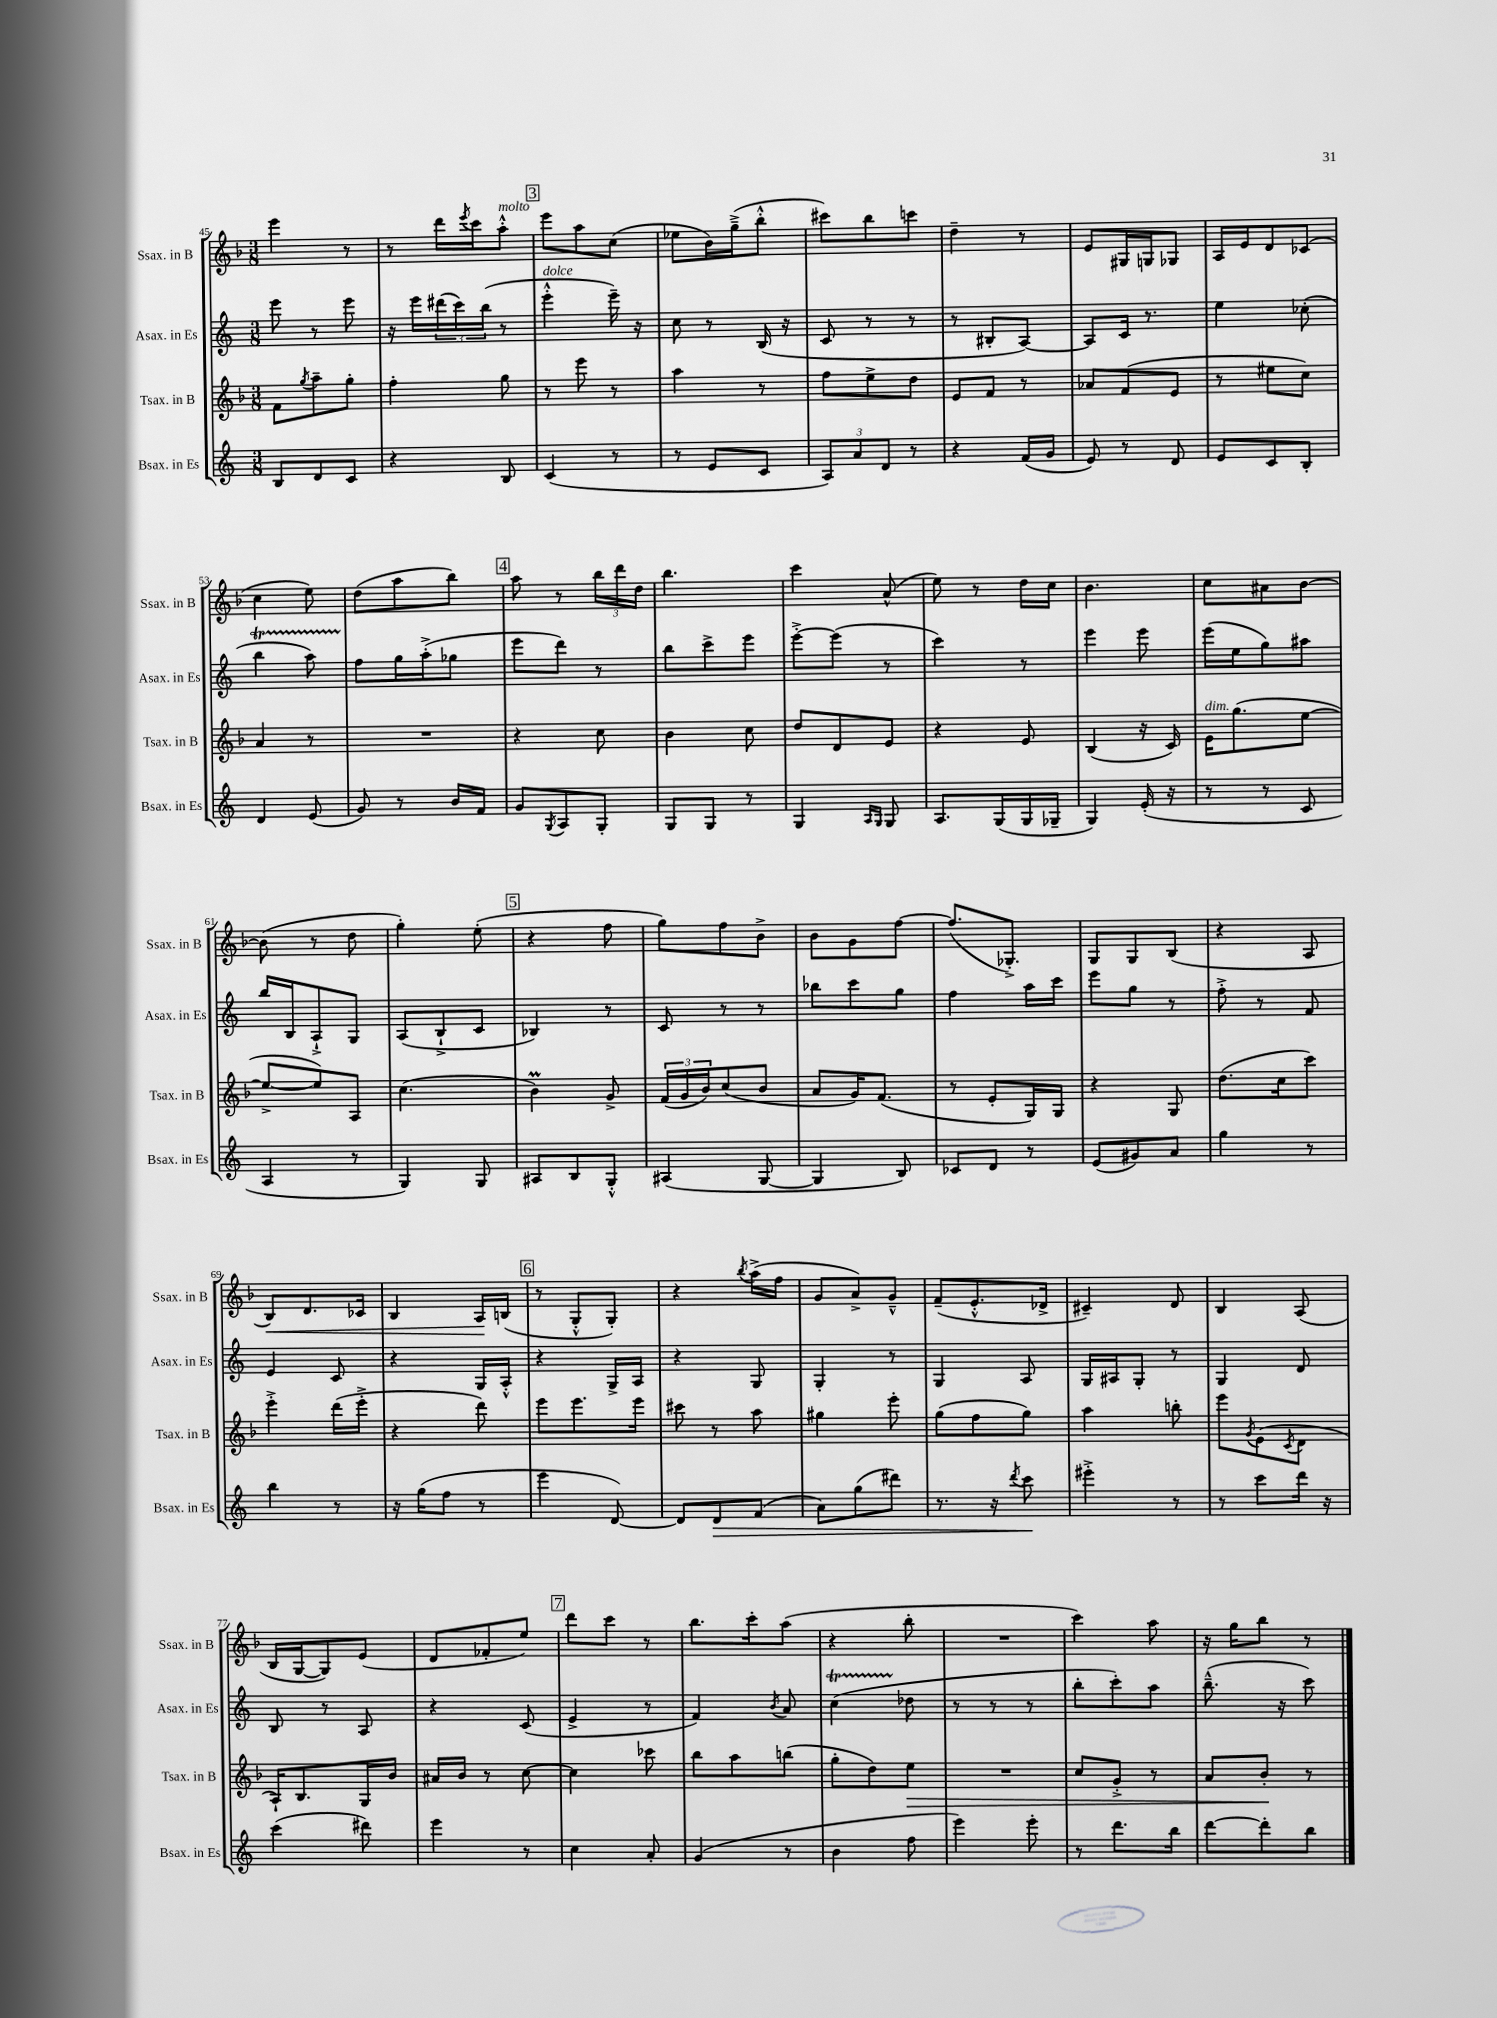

**kern	**dynam	**kern	**dynam	**kern	**kern	**dynam
*part4	*part4	*part3	*part3	*part2	*part1	*part1
*staff4	*staff4	*staff3	*staff3	*staff2	*staff1	*staff1
*I"Bsax. in Es	*	*I"Tsax. in B	*	*I"Asax. in Es	*I"Ssax. in B	*
*I'Bsax. in Es	*	*I'Tsax. in B	*	*I'Asax. in Es	*I'Ssax. in B	*
*clefG2	*	*clefG2	*	*clefG2	*clefG2	*
*k[]	*	*k[b-]	*	*k[]	*k[b-]	*
*M3/8	*	*M3/8	*	*M3/8	*M3/8	*
=45	=45	=45	=45	=45	=45	=45
8B/L	.	8f\L	.	8eee\	4eee\	.
.	.	8qgg/	.	.	.	.
8d/	.	8aa~\	.	8r	.	.
8c/J	.	8gg'\J	.	8eee\	8r	.
=46	=46	=46	=46	=46	=46	=46
4r	.	4ff'\	.	16r	8r	.
.	.	.	.	16eee\LL	.	.
.	.	.	.	(24ddd#X\	16ddd\LL	.
.	.	.	.	24ccc\)	.	.
.	.	.	.	.	8qeee/	.
.	.	.	.	.	16ccc\J	.
.	.	.	.	(24bb\JJ	.	.
!	!	!	!	!	!LO:TX:a:i:t=molto	!
8B/	.	8gg\	.	8r	8aa'^^\J	.
!!LO:REH:place=s1:t=3
=47	=47	=47	=47	=47	=47	=47
!	!	!	!	!LO:TX:a:i:t=dolce	!	!
(4c/	.	8r	.	4eee'^^\	8eee\L	.
.	.	8eee\	.	.	8aa\	.
8r	.	8r	.	16eee~\)	(8cc\J	.
.	.	.	.	16r	.	.
=48	=48	=48	=48	=48	=48	=48
8r	.	4aa\	.	8cc\	8ee-X\L	.
8e/L	.	.	.	8r	16b-\L)	.
.	.	.	.	.	(16gg~^\J	.
8c/J	.	8r	.	(16B/	8bb-'^^\J	.
.	.	.	.	16r	.	.
=49	=49	=49	=49	=49	=49	=49
12A/L)	.	8ff\L	.	8c/	8ccc#X\L)	.
12a/	.	.	.	.	.	.
.	.	8ee^\	.	8r	8bb-\	.
12d/J	.	.	.	.	.	.
8r	.	8dd\J	.	8r	8cccn\J	.
=50	=50	=50	=50	=50	=50	=50
4r	.	8e/L	.	8r	4dd~\	.
.	.	8f/J	.	8B#X'/L	.	.
(16f/LL	.	8r	.	[8A/J)	8r	.
16g/JJ	.	.	.	.	.	.
=51	=51	=51	=51	=51	=51	=51
8e/)	.	8a-X/L	.	8A/L]	8e/L	.
8r	.	(8f/	.	16c/Jk	16G#X/L	.
.	.	.	.	8.r	16Gn/J	.
8d/	.	8e/J	.	.	8G-X/J	.
=52	=52	=52	=52	=52	=52	=52
8e/L	.	8r	.	4ee\	16A/LL	.
.	.	.	.	.	16e/J	.
8c/	.	8ee#X\L	.	.	8d/	.
8B'/J	.	8cc\J)	.	(8cc-X'\	(8c-X/J	.
!!LO:LB:g=z
=53	=53	=53	=53	=53	=53	=53
4d/	.	4a/	.	4bbt\	4cc\	.
(8e/	.	8r	.	8aaTTT\)	8ee\)	.
=54	=54	=54	=54	=54	=54	=54
8g/)	.	4.r	.	8ff\L	(8dd\L	.
8r	.	.	.	16gg\L	8aa\	.
.	.	.	.	(16aa'^\J	.	.
16b/LL	.	.	.	8gg-X\J	8bb-\J)	.
16f/JJ	.	.	.	.	.	.
!!LO:REH:place=s1:t=4
=55	=55	=55	=55	=55	=55	=55
8g/L	.	4r	.	8eee\L	8aa\	.
8qG/	.	.	.	.	.	.
8A/	.	.	.	8ddd\J)	8r	.
8G'/J	.	8cc\	.	8r	24bb-\LL	.
.	.	.	.	.	24ddd\	.
.	.	.	.	.	24dd\JJ	.
=56	=56	=56	=56	=56	=56	=56
8G/L	.	4b-\	.	8bb\L	4.bb-\	.
8G/J	.	.	.	8ccc^\	.	.
8r	.	8cc\	.	8eee\J	.	.
=57	=57	=57	=57	=57	=57	=57
4G/	.	8dd/L	.	[8eee'^\L	4ccc\	.
.	.	8d/	.	(8eee\J]	.	.
16qqA/LL	.	.	.	.	.	.
16qqG/JJ	.	.	.	.	.	.
8G/	.	8e/J	.	8r	(8a^^/	.
=58	=58	=58	=58	=58	=58	=58
8.A/L	.	4r	.	4ccc\)	8ee\)	.
.	.	.	.	.	8r	.
(16G/L	.	.	.	.	.	.
16G/	.	8e/	.	8r	16dd\LL	.
16G-X~/JJ	.	.	.	.	16cc\JJ	.
=59	=59	=59	=59	=59	=59	=59
4G/)	.	(4B-/	.	4eee\	4.b-\	.
(16e'/	.	16r	.	8eee\	.	.
16r	.	16c/)	.	.	.	.
=60	=60	=60	=60	=60	=60	=60
!	!	!LO:TX:a:i:t=dim.	!	!	!	!
8r	.	16e\KL	.	(16eee\LL	8cc\L	.
.	.	(8.gg\	.	16ee\J	.	.
8r	.	.	.	8gg\)	8a#X\	.
8c/	.	[8ee\J	.	8aa#X\J	[8b-\J	.
!!LO:LB:g=z
=61	=61	=61	=61	=61	=61	=61
4A/	.	8ee^/L_	.	16bb/LL	(8b-\]	.
.	.	.	.	16B/J	.	.
.	.	8ee/])	.	8A`^/	8r	.
8r	.	8A/J	.	8G/J	8dd\	.
=62	=62	=62	=62	=62	=62	=62
4G/)	.	(4.cc\	.	(8A/L	4gg'\)	.
.	.	.	.	8B`^/	.	.
8G/	.	.	.	8c/J	(8ee'\	.
!!LO:REH:place=s1:t=5
=63	=63	=63	=63	=63	=63	=63
8A#X/L	.	4b-M\)	.	4B-X/)	4r	.
8B/	.	.	.	.	.	.
8G'^^/J	.	8g^/	.	8r	8ff\	.
=64	=64	=64	=64	=64	=64	=64
(4A#X/	.	(24f/LL	.	8c/	8gg\L)	.
.	.	24g/	.	.	.	.
.	.	24b-/J)	.	.	.	.
.	.	(8cc/	.	8r	8ff\	.
[8G/	.	8b-/J	.	8r	8b-^\J	.
=65	=65	=65	=65	=65	=65	=65
4G/]	.	8a/L	.	8bb-X\L	8b-\L	.
.	.	16g/K)	.	8ccc\	8g\	.
.	.	(8.f/J	.	.	.	.
8B/)	.	.	.	8gg\J	[8ff\J	.
=66	=66	=66	=66	=66	=66	=66
8c-X/L	.	8r	.	4ff\	(8.ff/L]	.
8d/J	.	8e'/L	.	.	.	.
.	.	.	.	.	8.G-X'^/J)	.
8r	.	16G/L)	.	16aa\LL	.	.
.	.	16G/JJ	.	16ccc\JJ	.	.
=67	=67	=67	=67	=67	=67	=67
(8e/L	.	4r	.	8eee\L	8G/L	.
8g#X/)	.	.	.	8gg\J	8G/	.
8a/J	.	8G/	.	8r	(8B-/J	.
=68	=68	=68	=68	=68	=68	=68
4gg\	.	(8.dd\L	.	8ff'^\	4r	.
.	.	.	.	8r	.	.
.	.	16cc\k	.	.	.	.
8r	.	8ccc\J)	.	8f/	8A/	.
!!LO:LB:g=z
=69	=69	=69	=69	=69	=69	=69
!	!	!	!	!	!	!LO:HP:b
4bb\	.	4eee'^\	.	4e/	8B-/L)	<
.	.	.	.	.	8.d/	.
8r	.	(16ddd\LL	.	8c/	.	.
.	.	16eee'^\JJ	.	.	16c-X/Jk	.
=70	=70	=70	=70	=70	=70	=70
16r	.	4r	.	4r	4B-/	.
(16gg\KL	.	.	.	.	.	.
8ff\J	.	.	.	.	.	.
8r	.	8ddd\)	.	16G/LL	16A/LL	.
.	.	.	.	16A'^^/JJ	(16Bn/JJ	[
!!LO:REH:place=s1:t=6
=71	=71	=71	=71	=71	=71	=71
4eee\	.	8eee\L	.	4r	8r	.
.	.	8.eee\	.	.	8G'^^/L	.
[8d/)	.	.	.	16G^/LL	8G'/J)	.
.	.	16eee\Jk	.	16A/JJ	.	.
=72	=72	=72	=72	=72	=72	=72
8d/L]	.	8ccc#X\	.	4r	4r	.
!	!LO:HP:b	!	!	!	!	!
8d/	>	8r	.	.	.	.
.	.	.	.	.	8qbb-/	.
(8f/J	.	8aa\	.	8G/	(16aa^\LL	.
.	.	.	.	.	16ff\JJ	.
=73	=73	=73	=73	=73	=73	=73
8a\L)	.	4gg#X\	.	4G'/	8g/L	.
(8gg\	.	.	.	.	8a^/)	.
8ddd#X\J)	.	8eee'\	.	8r	8g~^^/J	.
=74	=74	=74	=74	=74	=74	=74
8.r	.	(8gg\L	.	4G/	(8f~/L	.
.	.	8ff\	.	.	8.e'^^/	.
16r	.	.	.	.	.	.
8qddd/	.	.	.	.	.	.
8ccc\	.	8gg\J)	.	8A/	.	.
.	.	.	.	.	16d-X^/Jk	.
.	]	.	.	.	.	.
=75	=75	=75	=75	=75	=75	=75
4eee#X'^\	.	4aa\	.	16G/LL	4c#X~/)	.
.	.	.	.	16A#X/J	.	.
.	.	.	.	8G'/J	.	.
8r	.	8bbn'\	.	8r	8d/	.
=76	=76	=76	=76	=76	=76	=76
8r	.	8eee\L	.	4G/	4B-/	.
.	.	8qg/	.	.	.	.
8ccc\L	.	(8e\	.	.	.	.
.	.	8qc/	.	.	.	.
16ddd\Jk	.	8d\J	.	8d/	(8A/	.
16r	.	.	.	.	.	.
!!LO:LB:g=z
=77	=77	=77	=77	=77	=77	=77
(4ccc\	.	16A`/KL)	.	8B/	16B-/LL	.
.	.	8.B-/	.	.	[16G/J	.
.	.	.	.	8r	8G/])	.
8ddd#X\)	.	16G/L	.	8A/	(8e/J	.
.	.	16b-/JJ	.	.	.	.
=78	=78	=78	=78	=78	=78	=78
4eee\	.	16a#X/LL	.	4r	8d/L	.
.	.	16b-/JJ	.	.	.	.
.	.	8r	.	.	8f-X'/	.
8r	.	[8cc\	.	(8c/	8ee/J)	.
!!LO:REH:place=s1:t=7
=79	=79	=79	=79	=79	=79	=79
4cc\	.	4cc\]	.	4e^/	8ddd\L	.
.	.	.	.	.	8ccc\J	.
8a'/	.	8ccc-X\	.	8r	8r	.
=80	=80	=80	=80	=80	=80	=80
(4g/	.	8bb-\L	.	4f/)	8.bb-\L	.
.	.	8aa\	.	.	.	.
.	.	.	.	.	16ccc'\k	.
.	.	.	.	8qb/	.	.
8r	.	(8bbn\J	.	8a/	(8aa\J	.
=81	=81	=81	=81	=81	=81	=81
4b\	.	8gg'\L	.	(4ccT\	4r	.
.	.	8dd\)	.	.	.	.
!	!	!	!LO:HP:b	!	!	!
8ff\	.	8ee\J	>	8dd-X\	8bb-'\	.
=82	=82	=82	=82	=82	=82	=82
4eee\)	.	4.r	.	8r	4.r	.
.	.	.	.	8r	.	.
8eee'\	.	.	.	8r	.	.
=83	=83	=83	=83	=83	=83	=83
8r	.	8cc/L	.	8bb'\L	4ccc\)	.
8.ddd\L	.	8g'^/J	.	8ccc'\)	.	.
.	.	8r	.	8aa\J	8aa\	.
16bb\Jk	.	.	.	.	.	.
=84	=84	=84	=84	=84	=84	=84
[8ddd\L	.	8a/L	.	(8.bb~^^\	16r	.
.	.	.	.	.	16gg\KL	.
8ddd'\]	.	8b-'/J	.	.	8bb-\J	.
.	.	.	.	16r	.	.
8bb\J	.	8r	]	8ccc\)	8r	.
==	==	==	==	==	==	==
*-	*-	*-	*-	*-	*-	*-
